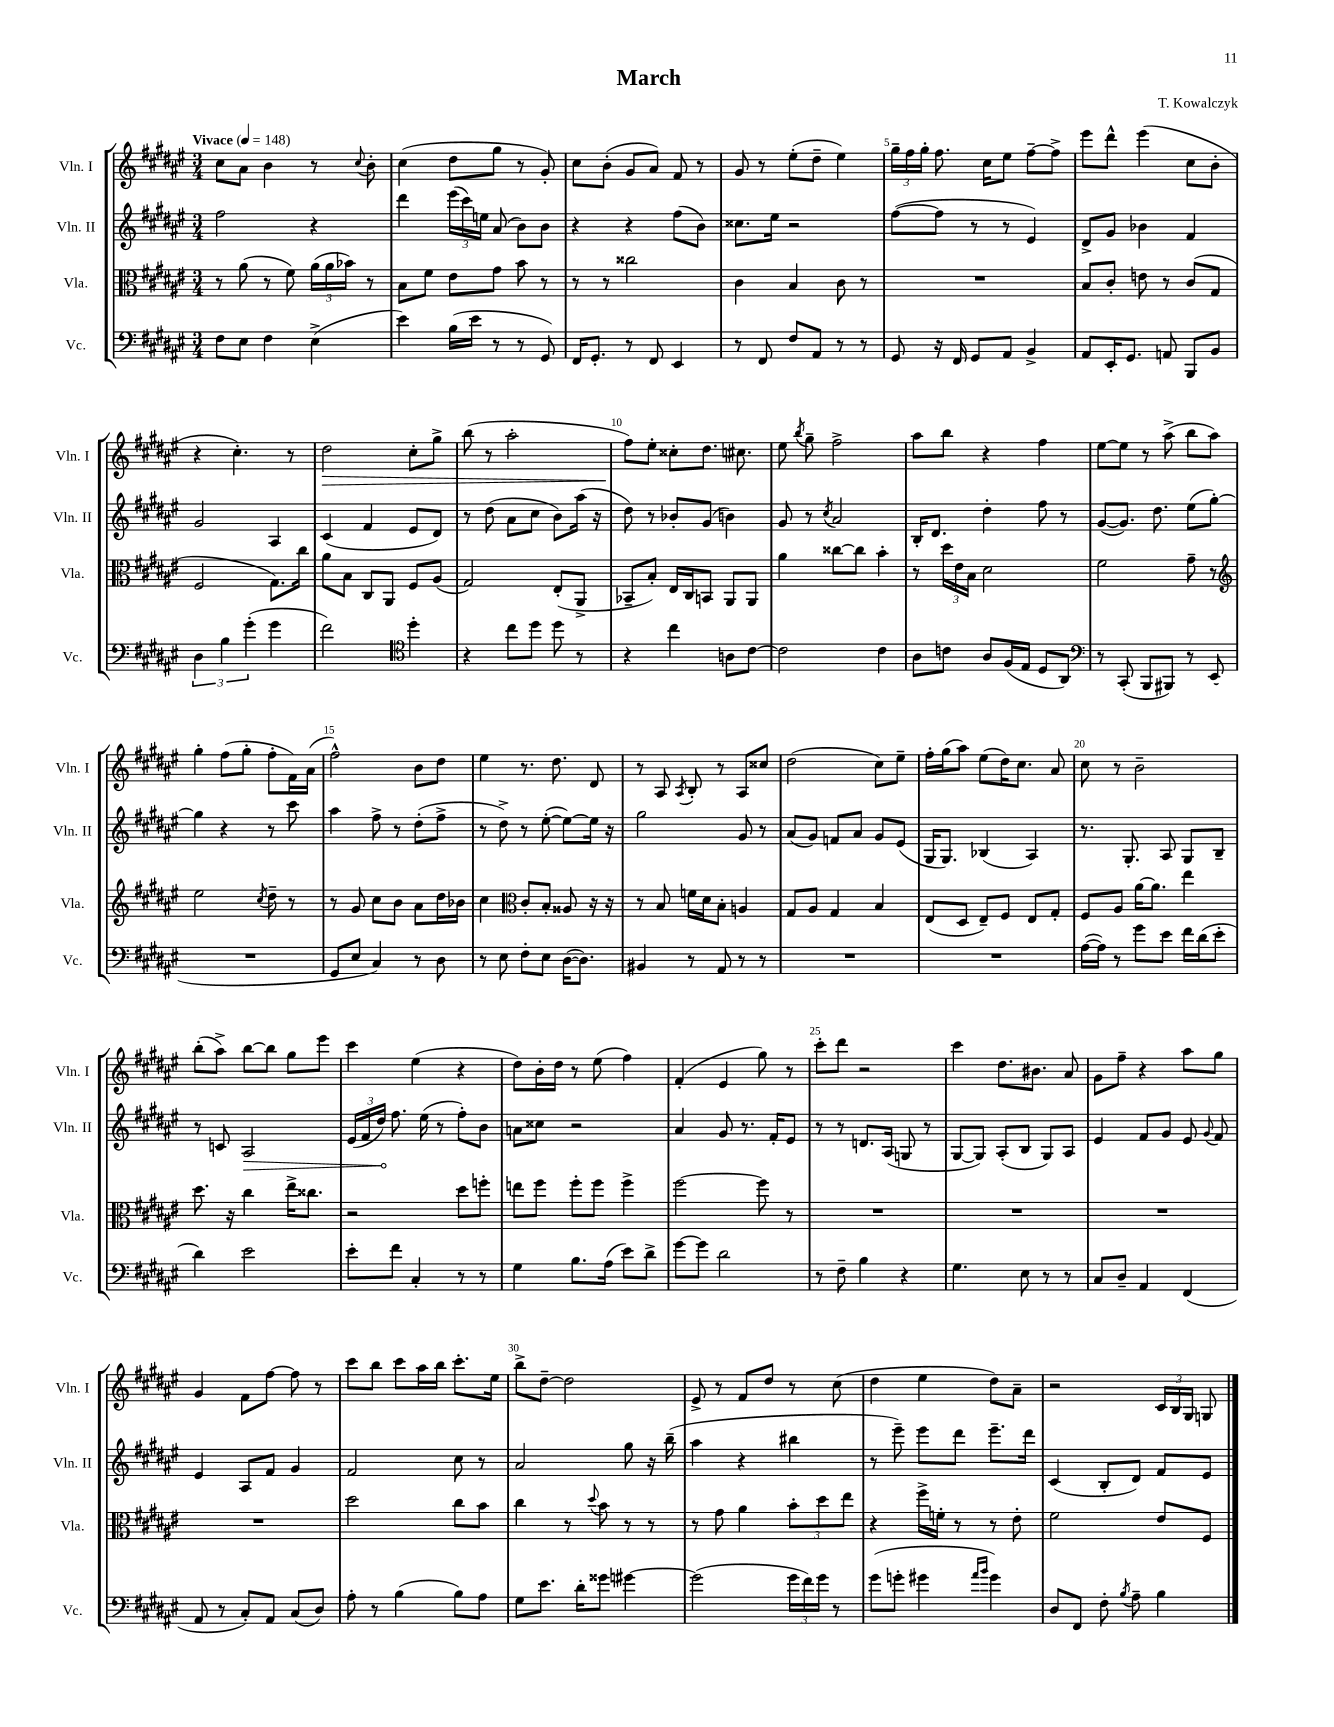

**kern	**kern	**kern	**kern
*staff4	*staff3	*staff2	*staff1
*clefF4	*clefC3	*clefG2	*clefG2
*k[f#c#g#d#a#e#]	*k[f#c#g#d#a#e#]	*k[f#c#g#d#a#e#]	*k[f#c#g#d#a#e#]
*M3/4	*M3/4	*M3/4	*M3/4
*MM148	*MM148	*MM148	*MM148
8F#\L	8r	2ff#\	8cc#\L
8E#\J	(8a#\	.	8a#\J
4F#\	8r	.	4b\
.	8f#\)	.	.
(4E#^\	(24a#\LL	4r	8r
.	24a#\	.	.
.	24b-\JJ)	.	.
.	.	.	8qqcc#/
.	8r	.	8b'\
=	=	=	=
4e#\)	8B\L	4ddd#\	(4cc#\
.	8f#\J	.	.
(16B\LL	8e#\L	(24eee#\LL	8dd#\L
.	.	24ccc#\)	.
16e#\JJ	.	.	.
.	.	24ee\JJ	.
8r	8g#\J	(8a#/	8gg#\J
8r	8b\	8b\L)	8r
8GG#/)	8r	8b\J	8g#'/)
=	=	=	=
16FF#/LK	8r	4r	8cc#\L
8.GG#'/J	.	.	.
.	8r	.	(8b'\J
8r	2cc##\	4r	8g#/L
8FF#/	.	.	8a#/J)
4EE#/	.	(8ff#\L	8f#/
.	.	8b\J)	8r
=	=	=	=
8r	4c#\	8.cc##\L	8g#/
8FF#/	.	.	8r
.	.	16ee#\Jk	.
8F#/L	4B/	2r	(8ee#'\L
8AA#/J	.	.	8dd#~\J
8r	8c#\	.	4ee#\)
8r	8r	.	.
=	=	=	=
8GG#/	2.r	([8ff#\L	24gg#~\LL
.	.	.	24ff#\
.	.	.	24gg#'\JJ
16r	.	8ff#\]J	8.ff#\
16FF#/	.	.	.
8GG#/L	.	8r	.
.	.	.	16cc#\LK
8AA#/J	.	8r	8ee#\J
4BB^/	.	4e#/)	[8ff#~\L
.	.	.	8ff#^\]J
=	=	=	=
8AA#/L	8B/L	8d#^/L	8eee#\L
16EE#'/K	8c#'/J	8g#/J	8ddd#^^\J
8.GG#/J	.	.	.
.	8e\	4b-\	(4eee#\
8AA/	8r	.	.
8BBB/L	(8c#/L	4f#/	8cc#\L
8BB/J	8G#/J	.	8b'\J
=	=	=	=
6D#\	2F#/	2g#/	4r
6B\	.	.	.
.	.	.	4.cc#'\)
(6g#'\	.	.	.
4g#\	8.G#\L)	4A#/	.
.	.	.	8r
.	16cc#\Jk	.	.
=	=	=	=
2f#\)	8a#\L	(4c#/	2dd#\
.	8B\J	.	.
.	8C#/L	4f#/	.
.	8AA#/J	.	.
*clefC4	*	*	*
4dd#'\	8F#/L	8e#/L	8cc#'\L
.	(8A#/J	8d#/J)	8gg#^\J
=	=	=	=
4r	2G#/)	8r	(8bb\
.	.	(8dd#\	8r
8cc#\L	.	8a#\L	2aa#'\
8dd#\J	.	8cc#\J	.
8dd#\	(8E#'/L	8b\L)	.
8r	8AA#^/J	(16aa#\Jk	.
.	.	16r	.
=	=	=	=
4r	8BB-~/L	8dd#\)	8ff#\L)
.	8B'/J)	8r	8ee#'\J
4cc#\	16E#/LL	8b-'/L	8cc##'\L
.	16C#/J	.	.
.	8BB/J	(8g#/J	8.dd#\J
8A\L	8AA#/L	4b\)	.
.	.	.	8.cc#\
[8c#\J	8AA#/J	.	.
=	=	=	=
2c#\]	4a#\	8g#/	8ee#\
.	.	.	8qbb/
.	.	8r	8gg#~\
.	.	8qcc#/	.
.	[8cc##\L	2a#/	2ff#^\
.	8cc##\]J	.	.
4c#\	4b'\	.	.
=	=	=	=
8A#\L	8r	16B'/LK	8aa#\L
.	.	8.d#/J	.
8c\J	24dd#\LL	.	8bb\J
.	24e#\	.	.
.	24B\JJ	.	.
8A#/L	2d#\	4dd#'\	4r
(16F#/L	.	.	.
16E#/JJ	.	.	.
8D#/L	.	8ff#\	4ff#\
8AA#/J)	.	8r	.
=	=	=	=
*clefF4	*	*	*
8r	2f#\	([8g#/L	[8ee#\L
(8CC#'/	.	8.g#/]J)	8ee#\]J
8BBB/L	.	.	8r
.	.	8.dd#\	.
8BBB#/J)	.	.	(8aa#^\
8r	8g#~\	(8ee#\L	8bb\L
(8EE#/	8r	[8gg#'\J)	8aa#\J)
=	=	=	=
*	*clefG2	*	*
2.r	2ee#\	4gg#\]	4gg#'\
.	.	4r	(8ff#\L
.	.	.	8gg#'\J
.	8qcc#/	.	.
.	8dd#~\	8r	8ff#'\L
.	8r	8ccc#\	16f#\L)
.	.	.	(16a#\JJ
=	=	=	=
8GG#/L	8r	4aa#\	2ff#^^\)
8E#/J	8g#/	.	.
4C#/)	8cc#\L	8ff#^\	.
.	8b\J	8r	.
8r	8a#\L	(8dd#'\L	8b\L
8D#\	16dd#\L	8ff#^\J	8dd#\J
.	16b-\JJ	.	.
=	=	=	=
8r	4cc#\	8r	4ee#\
8E#\	.	8dd#^\)	.
*	*clefC3	*	*
8F#'\L	8c#'/L	8r	8.r
8E#\J	8B'/J	([8ee#'\	.
.	.	.	8.dd#\
([16D#\LK	8A##/	8ee#\_L)	.
8.D#\]J)	.	.	.
.	16r	16ee#\]Jk	8d#/
.	16r	16r	.
=	=	=	=
4BB#/	8r	2gg#\	8r
.	8B/	.	8A#/
.	.	.	8qA#/
8r	16f\LL	.	8B'/
.	16d#\J	.	.
8AA#/	8B'\J	.	8r
8r	4A/	8g#/	8A#/L
8r	.	8r	8cc##/J
=	=	=	=
2.r	8G#/L	(8a#/L	(2dd#\
.	8A#/J	8g#/J)	.
.	4G#/	8f/L	.
.	.	8a#/J	.
.	4B/	8g#/L	8cc#\L)
.	.	(8e#/J	8ee#~\J
=	=	=	=
2.r	(8E#/L	16G#/LK	16ff#'\LL
.	.	8.G#/J)	(16gg#\J
.	8D#/J	.	8aa#\J)
.	8E#~/L)	(4B-/	(8ee#\L
.	8F#/J	.	16dd#\K)
.	.	.	8.cc#\J
.	8E#/L	4A#/)	.
.	8G#'/J	.	8a#/
=	=	=	=
([16A#\LL	8F#/L	8.r	8cc#\
16A#\]JJ)	.	.	.
8r	8A#/J	.	8r
.	.	8.G#'/	.
8g#\L	[16a#\LK	.	2b~\
.	8.a#\]J	.	.
8e#\J	.	8A#/	.
16f#\LL	4ee#\	8G#/L	.
(16d#\J	.	.	.
8e#'\J	.	8B~/J	.
=	=	=	=
4d#\)	8.dd#\	8r	(8bb'\L
.	.	8c/	8aa#^\J)
.	16r	.	.
2e#\	4cc#\	2A#/	[8bb\L
.	.	.	8bb\]J
.	16ee#^\LK	.	8gg#\L
.	8.cc##\J	.	.
.	.	.	8eee#\J
=	=	=	=
8e#'\L	2r	(24e#/LL	4ccc#\
.	.	24f#/	.
.	.	24dd#/JJ)	.
8f#\J	.	8.ff#\	.
4C#'/	.	.	(4ee#\
.	.	(16ee#\	.
.	.	8r	.
8r	8dd#\L	8ff#'\L)	4r
8r	8ff'\J	8b\J	.
=	=	=	=
4G#\	8ee\L	8a\L	8dd#\L)
.	8ff#\J	8cc##\J	16b'\L
.	.	.	16dd#\JJ
8.B\L	8ff#'\L	2r	8r
.	8ff#\J	.	(8ee#\
(16A#\Jk	.	.	.
8e#\L)	4ff#^\	.	4ff#\)
8d#^\J	.	.	.
=	=	=	=
[8g#\L	[2ff#\	4a#/	(4f#'/
8g#\]J	.	.	.
2d#\	.	8g#/	4e#/
.	.	8.r	.
.	8ff#\]	.	8gg#\)
.	.	16f#'/LK	.
.	8r	8e#/J	8r
=	=	=	=
8r	2.r	8r	8ccc#'\L
8F#~\	.	8r	8ddd#\J
4B\	.	8.d/L	2r
.	.	(16A#/Jk	.
4r	.	8G/	.
.	.	8r	.
=	=	=	=
4.G#\	2.r	[8G#/L	4ccc#\
.	.	8G#/]J)	.
.	.	(8A#'/L	8.dd#\L
8E#\	.	8B/J	.
.	.	.	8.b#\J
8r	.	8G#/L)	.
8r	.	8A#/J	8a#/
=	=	=	=
8C#/L	2.r	4e#/	8g#\L
8D#~/J	.	.	8ff#~\J
4AA#/	.	8f#/L	4r
.	.	8g#/J	.
(4FF#/	.	8e#/	8aa#\L
.	.	8qqg#/	.
.	.	8f#/	8gg#\J
=	=	=	=
8AA#/	2.r	4e#/	4g#/
8r	.	.	.
8C#'/L)	.	8A#/L	8f#\L
8AA#/J	.	8f#/J	[8ff#\J
(8C#/L	.	4g#/	8ff#\]
8D#/J)	.	.	8r
=	=	=	=
8A#'\	2dd#\	2f#/	8ccc#\L
8r	.	.	8bb\J
(4B\	.	.	8ccc#\L
.	.	.	16aa#\L
.	.	.	16bb\JJ
8B\L)	8cc#\L	8cc#\	8.ccc#'\L
8A#\J	8b\J	8r	.
.	.	.	16ee#\Jk
=	=	=	=
8G#\L	4cc#\	2a#/	8bb^\L
8.e#\J	.	.	[8dd#~\J
.	8r	.	2dd#\]
16d#'\LK	.	.	.
.	8qqdd#/	.	.
8g##\J	8b\	.	.
[4g#\	8r	8gg#\	.
.	8r	16r	.
.	.	(16bb~\	.
=	=	=	=
(2g#\]	8r	4aa#\	8e#^/
.	8g#\	.	8r
.	4a#\	4r	8f#/L
.	.	.	8dd#/J
24g#\LL	12b'\L	4bb#\	8r
24f#\)	.	.	.
24g#\JJ	12dd#\	.	.
8r	.	.	(8cc#\
.	12ee#\J	.	.
=	=	=	=
(8g#\L	4r	8r	4dd#\
8g'\J	.	8eee#~\)	.
4g#\	16ff#^\LL	8eee#\L	4ee#\
.	16f'\JJ	.	.
.	8r	8ddd#\J	.
16qqa#/LL	.	.	.
16qqb/JJ	.	.	.
4g#\)	8r	8.eee#~\L	8dd#\L)
.	8e#'\	.	8a#~\J
.	.	16ddd#\Jk	.
=	=	=	=
8D#/L	2f#\	(4c#/	2r
8FF#/J	.	.	.
8F#'\	.	8B'/L	.
8qB/	.	.	.
8A#~\	.	8d#/J)	.
4B\	8e#/L	8f#/L	24c#/LL
.	.	.	24B/
.	.	.	24G#/JJ
.	8F#/J	8e#/J	8G/
==	==	==	==
*-	*-	*-	*-
